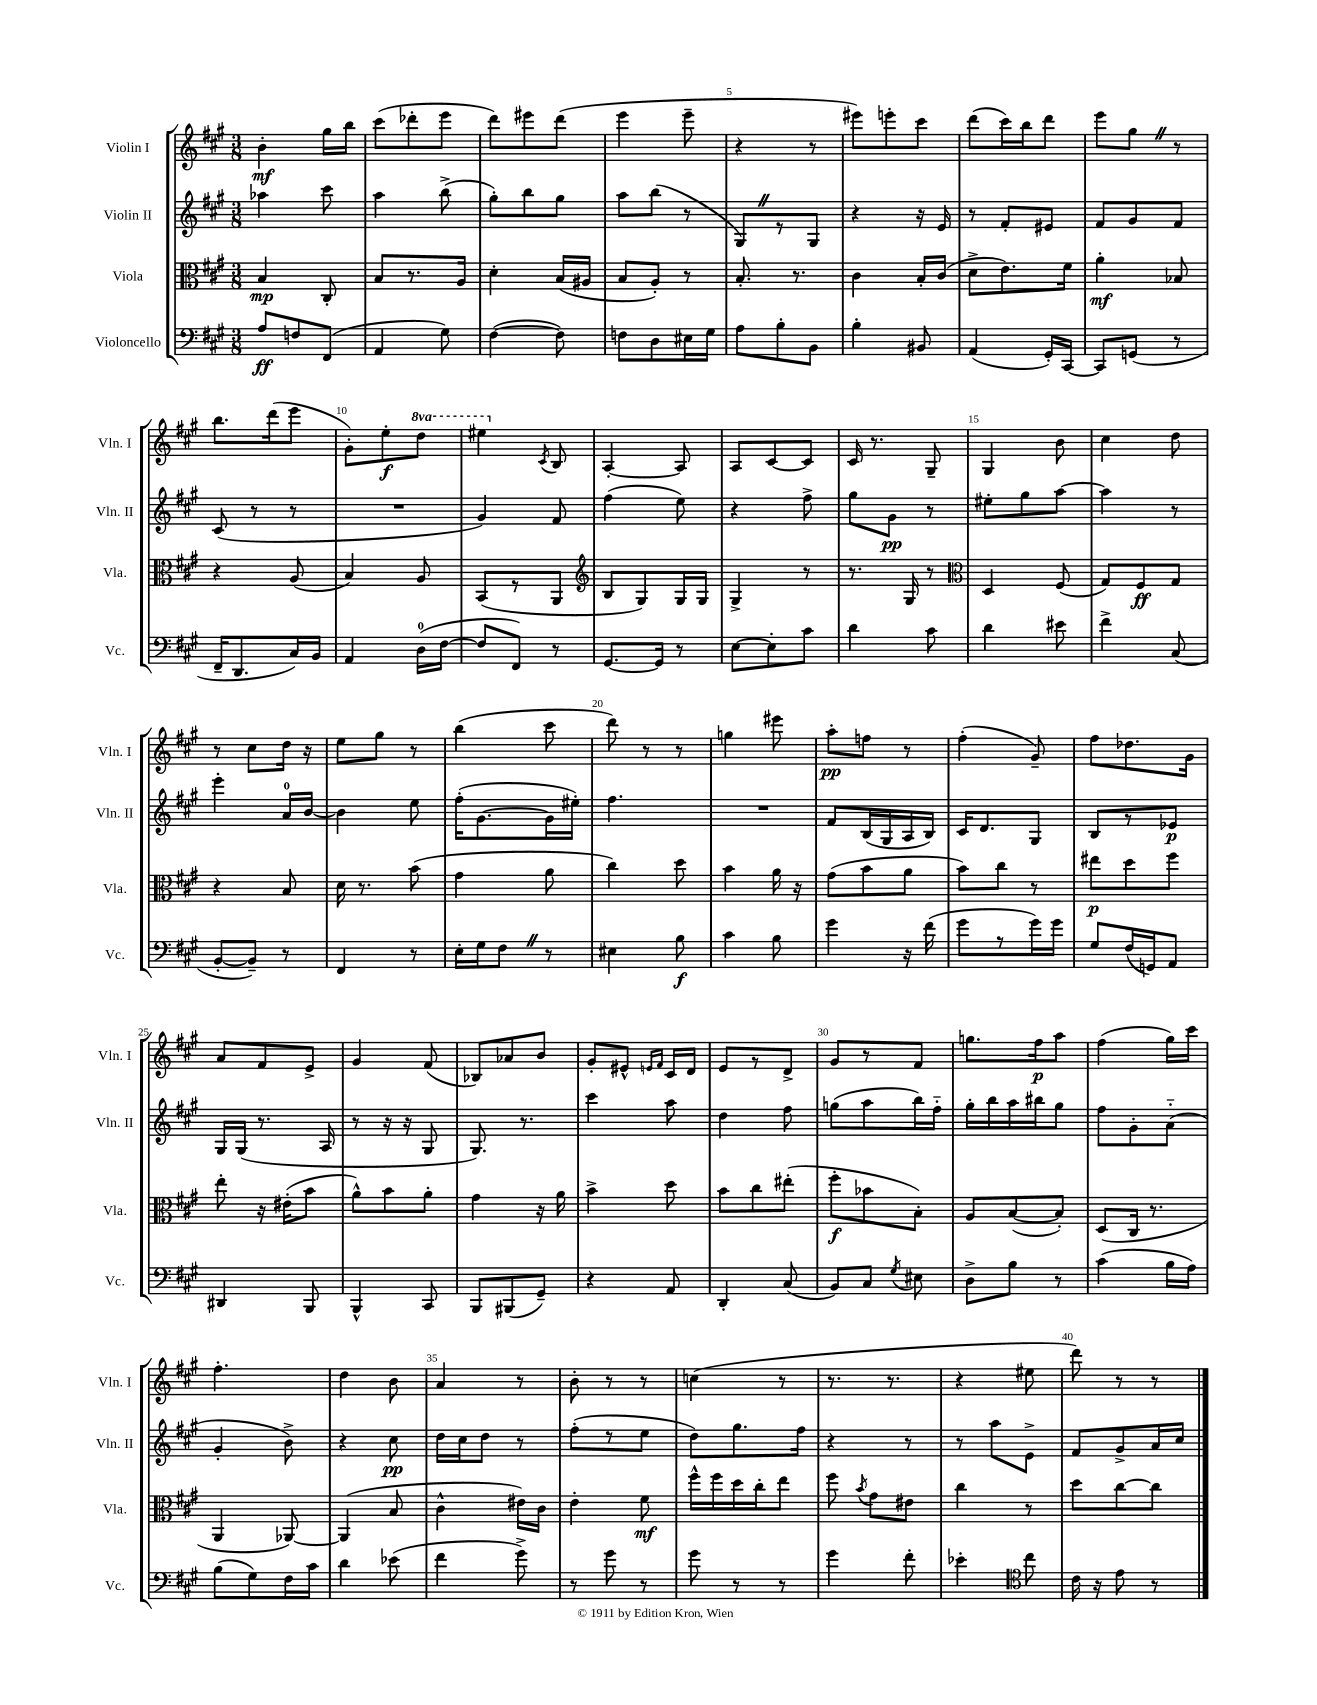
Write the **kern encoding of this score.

**kern	**kern	**kern	**kern
*staff4	*staff3	*staff2	*staff1
*clefF4	*clefC3	*clefG2	*clefG2
*k[f#c#g#]	*k[f#c#g#]	*k[f#c#g#]	*k[f#c#g#]
*M3/8	*M3/8	*M3/8	*M3/8
8A	4B	4aa-	4b'
8F	.	.	.
(8FF#	8C#'	8ccc#	16gg#
.	.	.	16bb
=	=	=	=
4AA	8B	4aa	(8ccc#
.	8.r	.	8ddd-'
8G#)	.	(8bb^	8eee
.	16A	.	.
=	=	=	=
([4F#	4d'	8gg#')	8ddd)
.	.	8bb	8eee#
8F#])	(16B	8gg#	(8ddd
.	16A#	.	.
=	=	=	=
8F	8B	8aa	4eee
8D	8A')	(8bb	.
16E#	8r	8r	8eee~
16G#	.	.	.
=	=	=	=
8A	8.B'	8G#)	4r
8B'	.	8r	.
.	8.r	.	.
8BB	.	8G#	8r
=	=	=	=
4B'	4c#	4r	8eee#)
.	.	.	8eee'
8BB#	16B'	16r	8ccc#
.	(16c#	16e	.
=	=	=	=
(4AA	8d^	8r	(8ddd
.	8.e)	8f#'	16ccc#)
.	.	.	16bb
16GG#')	.	8e#	8ddd
[16CC#	16f#	.	.
=	=	=	=
8CC#]	4a'	8f#	8eee
(8GG	.	8g#	8gg#
8r	8B-	8f#	8r
=	=	=	=
16FF#~	4r	(8c#	8.bb
8.DD	.	.	.
.	.	8r	.
.	.	.	(16ddd
16C#)	(8A	8r	8eee
16BB	.	.	.
=	=	=	=
4AA	4B)	4.r	8g#')
.	.	.	8ee'
(16D	8A	.	8ddd
[16F#	.	.	.
=	=	=	=
8F#]	(8BB	4g#)	4eee#
8FF#)	8r	.	.
.	.	.	8qc#
8r	8AA	8f#	8B
=	=	=	=
*	*clefG2	*	*
[8.GG#	8B	(4ff#	[4A'
.	8G#)	.	.
16GG#]	.	.	.
8r	16G#	8ee)	8A]
.	16G#	.	.
=	=	=	=
[8E	4G#^	4r	8A
8E']	.	.	[8c#
8c#	8r	8ff#^	8c#]
=	=	=	=
4d	8.r	8gg#	16c#
.	.	.	8.r
.	.	8g#	.
.	16G#	.	.
8c#	8r	8r	8G#~
=	=	=	=
*	*clefC3	*	*
4d	4D	8ee#'	4G#
.	.	8gg#	.
8e#	(8F#	[8aa	8b
=	=	=	=
4f#^	8G#)	4aa]	4cc#
.	8F#	.	.
(8C#	8G#	8r	8dd
=	=	=	=
[8BB'	4r	4eee'	8r
8BB~])	.	.	8cc#
8r	8B	16a	16dd
.	.	[16b	16r
=	=	=	=
4FF#	16d	4b]	8ee
.	8.r	.	.
.	.	.	8gg#
8r	(8b	8ee	8r
=	=	=	=
16E'	4g#	(16ff#'	(4bb
16G#	.	[8.g#	.
8F#	.	.	.
8r	8a	16g#]	8ccc#
.	.	16ee#')	.
=	=	=	=
4E#	4cc#)	4.ff#	8ddd)
.	.	.	8r
8B	8dd	.	8r
=	=	=	=
4c#	4b	4.r	4gg
8B	16a	.	8eee#
.	16r	.	.
=	=	=	=
4g#	(8g#	8f#	8aa'
.	8b	(16B	8ff
.	.	16G#	.
16r	8a	16A	8r
(16f#	.	16B)	.
=	=	=	=
8g#	8b)	16c#	(4ff#'
.	.	8.d	.
8r	8cc#	.	.
16g#)	8r	8G#	8g#~)
16g#	.	.	.
=	=	=	=
8G#	8ee#	8B	8ff#
(16F#	8dd	8r	8.dd-
16GG)	.	.	.
8AA	8ff#	8e-	.
.	.	.	16g#
=	=	=	=
4DD#	8ee'	16G#	8a
.	.	(16G#	.
.	16r	8.r	8f#
.	(16e#'	.	.
8BBB	8b	.	8e^
.	.	16A	.
=	=	=	=
4BBB^^	8a^^)	8r	4g#
.	8b	16r	.
.	.	16r	.
8CC#	8a'	8G#	(8f#
=	=	=	=
8BBB	4g#	8.G#)	8B-)
(8BBB#	.	.	8a-
.	.	8.r	.
8GG#~)	16r	.	8b
.	16a	.	.
=	=	=	=
4r	4b^	4ccc#	8g#'
.	.	.	8e#^^
.	.	.	16qqe
.	.	.	16qqf#
8AA	8dd	8aa	16c#
.	.	.	16d
=	=	=	=
4DD'	8b	4dd	8e
.	8cc#	.	8r
(8C#	(8ee#'	8ff#	8d^
=	=	=	=
8BB)	8ff#'	(8gg	8g#
8C#	8b-	8aa	8r
8qG#	.	.	.
8E#	8B')	16bb)	8f#
.	.	16ff#'~	.
=	=	=	=
8D^	8A	16gg#'	8.gg
.	.	16bb	.
8B	([8B	16aa	.
.	.	16bb#	16ff#
8r	8B'])	8gg#	8aa
=	=	=	=
(4c#	(8D	8ff#	(4ff#
.	16C#	8g#'	.
.	8.r	.	.
16B	.	(8a'~	16gg#)
16A)	.	.	16ccc#
=	=	=	=
(8B	4AA	4g#'	4.ff#'
8G#)	.	.	.
16F#	[8AA-)	8b^)	.
16c#	.	.	.
=	=	=	=
4d	(4AA-]	4r	4dd
(8e-	8B	8cc#	8b
=	=	=	=
4f#	4c#^^	16dd	4a
.	.	16cc#	.
.	.	8dd	.
8g#^)	16e#)	8r	8r
.	16c#	.	.
=	=	=	=
8r	4e'	(8ff#'	8b'
8g#	.	8r	8r
8r	8f#	8ee	8r
=	=	=	=
8g#	16ff#^^	8dd)	(4cc
.	16ff#	.	.
8r	16dd	8.gg#	.
.	16cc#'	.	.
8r	8ee	.	8r
.	.	16ff#	.
=	=	=	=
4g#	8ff#	4r	8.r
.	8qb	.	.
.	8g#	.	.
.	.	.	8.r
8f#'	8e#	8r	.
=	=	=	=
4e-'	4cc#	8r	4r
.	.	8aa	.
*clefC4	*	*	*
8cc#	8r	8e^	8ee#
=	=	=	=
16c#	8dd	8f#	8ddd)
16r	.	.	.
8e	[8cc#	8g#^	8r
8r	8cc#]	16a	8r
.	.	16cc#	.
==	==	==	==
*-	*-	*-	*-
